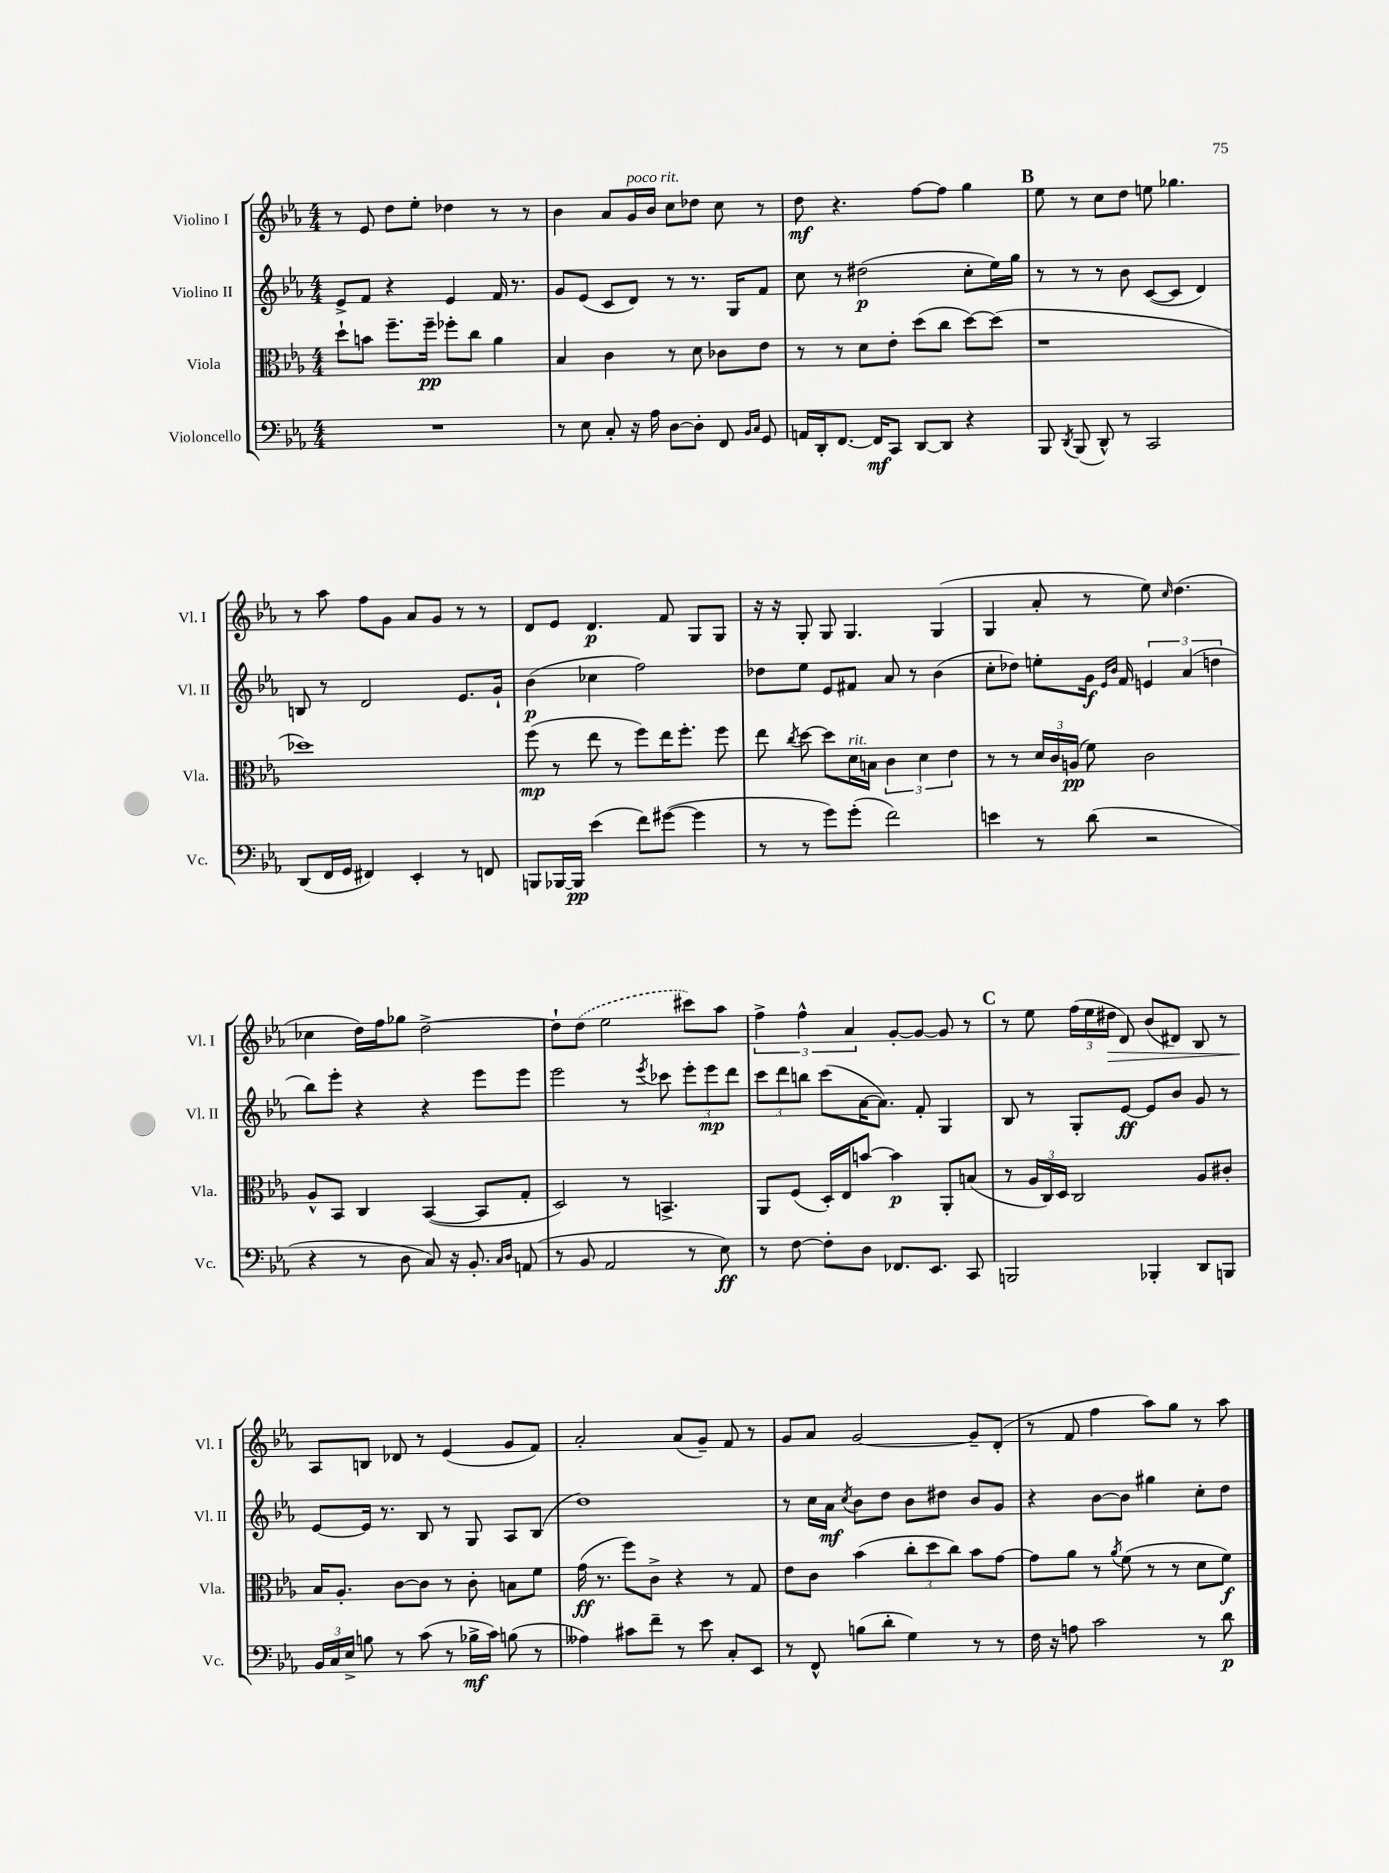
<<
\new StaffGroup <<
\new Staff = "s0" \with { instrumentName = "Violino I" shortInstrumentName = "Vl. I" } {
    \clef treble \key ees \major \numericTimeSignature \time 4/4
    \autoBeamOff r8 ees'8 d''8[ ees''8]-. des''4 r8 r8 |
    bes'4 aes'8[ g'16^\markup { \italic "poco rit." } bes'16] c''8[ des''8] c''8 r8 |
    d''8\mf r4. f''8[~ f''8] g''4 |
    \mark \markup { \bold "B" } ees''8 r8 c''8[ d''8] e''8 ges''4. |
    r8 aes''8 f''8[ g'8] aes'8[ g'8] r8 r8 |
    d'8[ ees'8] d'4.\p f'8 g8[ g8] |
    r16 r16 g8-. g8 g4. g4( |
    g4 aes'8-. r8 ees''8) \grace { c''16 } d''4.( |
    ces''4 d''16[) f''16 ges''8] d''2~-> |
    d''8[-! \once \slurDashed d''8]( ees''2 cis'''8[) aes''8] |
    \tuplet 3/2 { f''4-> f''4-^ aes'4 } g'8[~-. g'8]~ g'8 r8 |
    \mark \markup { \bold "C" } r8 ees''8 \tuplet 3/2 { f''16[( ees''16 dis''16]\> } d'8) bes'8[( dis'8]) bes8 r8 |
    aes8[\! b8] des'8 r8 ees'4( g'8[ f'8]) |
    aes'2-. aes'8[( g'8]--) f'8 r8 |
    g'8[ aes'8] g'2~ g'8[-- d'8]-.( |
    r8 f'8 f''4 aes''8[) g''8] r8 aes''8 \bar "|." |
}
\new Staff = "s1" \with { instrumentName = "Violino II" shortInstrumentName = "Vl. II" } {
    \clef treble \key ees \major \numericTimeSignature \time 4/4
    \autoBeamOff ees'8[-> f'8] r4 ees'4 f'16 r8. |
    g'8[ ees'8]( c'8[ d'8]) r8 r8. g16[ f'8] |
    c''8 r8 dis''2\p( c''8[-. ees''16) g''16] |
    \mark \markup { \bold "B" } r8 r8 r8 bes'8 c'8[~( c'8] d'4) |
    b8 r8 d'2 ees'8.[ g'16]-! |
    bes'4\p( ces''4 f''2) |
    des''8[ ees''8] ees'8[ fis'8] aes'8 r8 bes'4( |
    c''8[-. des''8]) e''8[-. g'16]\f \grace { ees'16[ bes'16] } f'16 \tuplet 3/2 { e'4 aes'4( d''4 } |
    bes''8[) ees'''8]-. r4 r4 ees'''8[ ees'''8] |
    ees'''2 r8 \acciaccatura { ees'''8 } ces'''8 \tuplet 3/2 { ees'''8[-. ees'''8\mp d'''8] } |
    \tuplet 3/2 { c'''8[ d'''8 b''8] } c'''8[( aes'16~ aes'8.]) f'8-. g4 |
    \mark \markup { \bold "C" } bes8 r8 g8[-. ees'8]~\ff ees'8[ bes'8] g'8 r8 |
    ees'8[~ ees'16] r8. bes8 r8 g8 aes8[ bes8]( |
    d''1) |
    r8 c''16[ aes'16]\mf \acciaccatura { c''8 } bes'8[ d''8] bes'8[ dis''8] bes'8[ g'8] |
    r4 bes'8[~ bes'8] gis''4 c''8[-. d''8] \bar "|." |
}
\new Staff = "s2" \with { instrumentName = "Viola" shortInstrumentName = "Vla." } {
    \clef alto \key ees \major \numericTimeSignature \time 4/4
    \autoBeamOff d''8[-! b'8] f''8.[-- f''16]--\pp fes''8[-. c''8] aes'4 |
    bes4 c'4 r8 d'8 ces'8[ ees'8] |
    r8 r8 d'8[ ees'8]-. d''8[( c''8] d''8[~) d''8]( |
    \mark \markup { \bold "B" } r1 |
    des''1) |
    f''8\mp( r8 ees''8 r8 f''8[) ees''16 f''8.]-. f''8 |
    ees''8 \acciaccatura { c''8 } d''8~ d''8[ d'16^\markup { \italic "rit." } b16] \tuplet 3/2 { c'4 d'4 ees'4 } |
    r8 r8 \tuplet 3/2 { d'16[ c'16 a16]\pp( } f'8) c'2 |
    aes8[-^ bes,8] c4 bes,4~( bes,8[ g8]-. |
    d2) r8 b,4.-> |
    aes,8[ f8]( d16[-.) ees16 b'8]~ b'4\p aes,8[-. b8]( |
    \mark \markup { \bold "C" } r8 \tuplet 3/2 { aes16[ c16) d16] } c2 aes8[ cis'8]-. |
    bes16[ aes8.]-. c'8[~ c'8] r8 c'8-. b8[ f'8] |
    g'16\ff( r8. f''8[) c'8]-> r4 r8 g8 |
    ees'8[ c'8] bes'4( \tuplet 3/2 { c''8[-. d''8 c''8]) } bes'8[ g'8]~ |
    g'8[ aes'8] r8 \acciaccatura { aes'8 } f'8( r8 r8 d'8[ f'8]\f) \bar "|." |
}
\new Staff = "s3" \with { instrumentName = "Violoncello" shortInstrumentName = "Vc." } {
    \clef bass \key ees \major \numericTimeSignature \time 4/4
    \autoBeamOff R1 |
    r8 ees8 c8-. r16 aes16 d8[~ d8]-. f,8 \grace { bes,16[ c16] } g,8 |
    a,16[ d,16-. f,8.]~ f,16[\mf c,8] d,8[~ d,8] r4 |
    \mark \markup { \bold "B" } bes,,8 \acciaccatura { d,8 } bes,,8( d,8-^) r8 c,2 |
    d,8[( f,16 g,16] fis,4) ees,4-. r8 f,8 |
    b,,8[ bes,,16~ bes,,16]\pp ees'4( f'8[) gis'8]~( gis'4 |
    r8 r8 g'8[) g'8]-.( f'2) |
    e'4 r8 d'8( r2 |
    r4 r8 d8 c8) r16 bes,8.-. \grace { c16[ d16] } a,8( |
    r8 bes,8 aes,2 r8 ees8\ff) |
    r8 f8~ f8[-. d8] fes,8.[ ees,8.] c,8 |
    \mark \markup { \bold "C" } b,,2 bes,,4-. d,8[ b,,8] |
    \tuplet 3/2 { bes,16[ c16 ees16]-> } b8 r8 c'8( r8 bes16[->\mf c'16]) b8( r8 |
    aeses4) cis'8[ f'8]-- r8 ees'8 c8[-. ees,8] |
    r8 f,8-^ b8[( d'8]-. g4) r8 r8 |
    f16 r16 a8 c'2 r8 d'8\p \bar "|." |
}
>>
>>
\layout { \context { \Score \remove "Bar_number_engraver" } }
